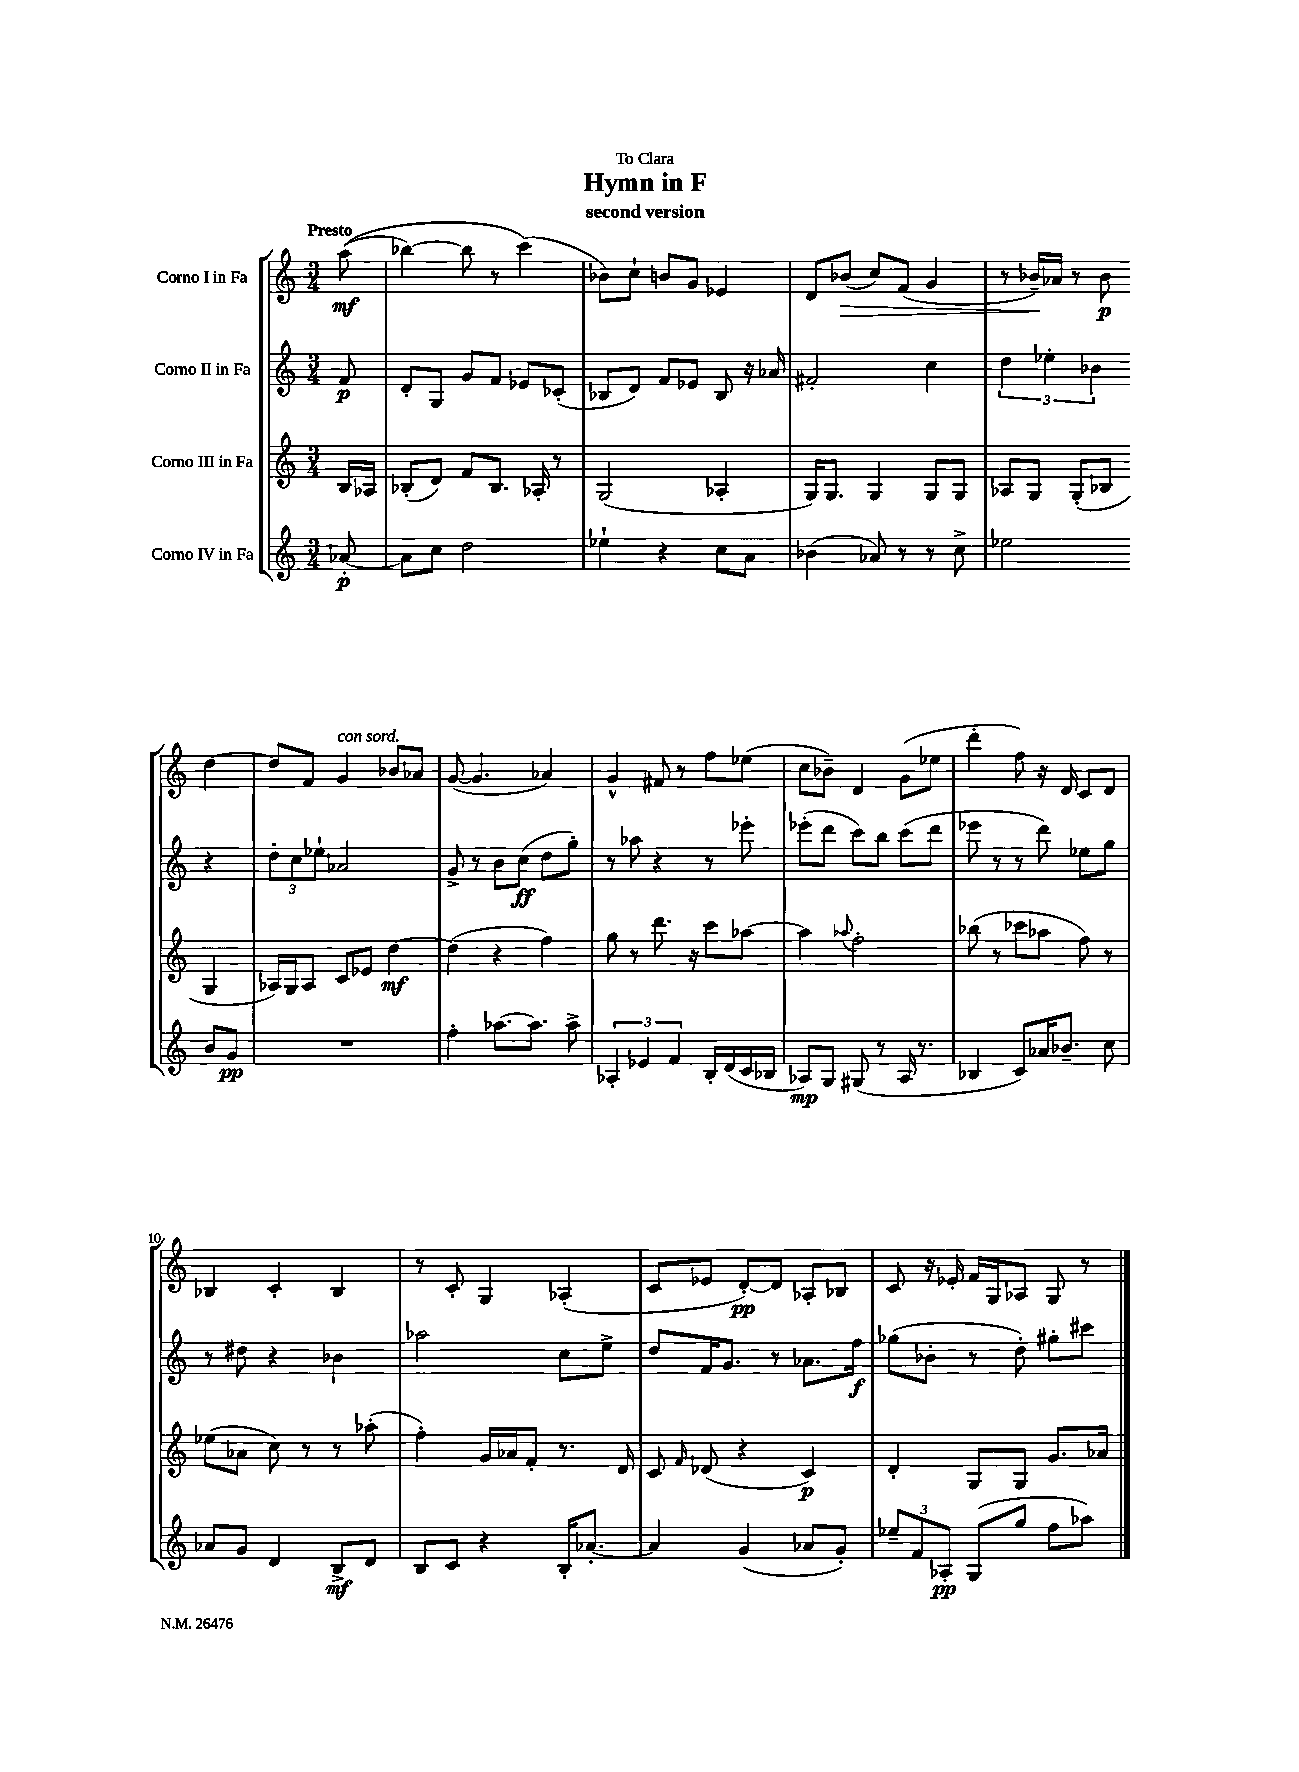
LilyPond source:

\header { title = "Hymn in F" subtitle = "second version" dedication = "To Clara" }
<<
\new StaffGroup <<
\new Staff = "s0" \with { instrumentName = "Corno I in Fa" } {
    \clef treble \key c \major \numericTimeSignature \time 3/4 \partial 8 \tempo "Presto"
    \autoBeamOff a''8\mf(\( |
    bes''4~) bes''8 r8 c'''4(\) |
    bes'8[) c''8]-! b'8[ g'8] ees'4 |
    d'8[ bes'8]\>( c''8[) f'8]( g'4 |
    r8 bes'16[--\!) aes'16] r8 bes'8\p d''4~ |
    d''8[ f'8] g'4^\markup { \italic "con sord." } bes'8[ aes'8] |
    g'8~( g'4. aes'4) |
    g'4-^ fis'8 r8 f''8[ ees''8]( |
    c''8[ bes'8]--) d'4 g'8[( ees''8] |
    d'''4-. f''8) r16 d'16 c'8[ d'8] |
    bes4 c'4-. bes4 |
    r8 c'8-. g4 aes4-.( |
    c'8[ ees'8] d'8[~-.\pp) d'8] aes8[-. bes8] |
    c'8 r16 ees'16-. f'16[ g16 aes8] g8 r8 \bar "|." |
}
\new Staff = "s1" \with { instrumentName = "Corno II in Fa" } {
    \clef treble \key c \major \numericTimeSignature \time 3/4 \partial 8
    \autoBeamOff f'8\p |
    d'8[-. g8] g'8[ f'8] ees'8[ ces'8]-.( |
    bes8[ d'8]) f'8[ ees'8] bes8 r16 aes'16 |
    fis'2-. c''4 |
    \tuplet 3/2 { d''4 ees''4-. bes'4 } r4 |
    \tuplet 3/2 { d''8[-. c''8 ees''8]-! } aes'2 |
    g'8-> r8 b'8[ c''8]\ff( d''8[ g''8]-.) |
    r8 aes''8 r4 r8 ees'''8-. |
    ees'''8[-.( d'''8] c'''8[) b''8] c'''8[( d'''8] |
    ees'''8 r8 r8 d'''8) ees''8[ g''8] |
    r8 dis''8 r4 bes'4 |
    aes''2 c''8[ e''8]-> |
    d''8[ f'16 g'8.] r8 aes'8.[ f''16]\f |
    ges''8[( bes'8]-. r8 d''8-.) gis''8[-. cis'''8] \bar "|." |
}
\new Staff = "s2" \with { instrumentName = "Corno III in Fa" } {
    \clef treble \key c \major \numericTimeSignature \time 3/4 \partial 8
    \autoBeamOff b16[ aes16] |
    bes8[-.( d'8]) f'8[ bes8.] aes16-. r8 |
    g2( aes4-. |
    g16[) g8.] g4 g8[ g8] |
    aes8[ g8] g8[-.( bes8] g4 |
    aes16[) g16 aes8] c'8[ ees'8] d''4~\mf |
    d''4( r4 f''4) |
    g''8 r8 d'''8. r16 c'''8[ aes''8]~ |
    aes''4 \appoggiatura { aes''8 } f''2-. |
    bes''8( r8 ces'''8[ aes''8] f''8) r8 |
    ees''8[( aes'8] c''8) r8 r8 aes''8-.( |
    f''4-.) g'16[ aes'16 f'8]-. r8. d'16 |
    c'8 \grace { f'16 } des'8( r4 c'4\p) |
    d'4-. g8[ g8] g'8.[ aes'16] \bar "|." |
}
\new Staff = "s3" \with { instrumentName = "Corno IV in Fa" } {
    \clef treble \key c \major \numericTimeSignature \time 3/4 \partial 8
    \autoBeamOff aes'8~-.\p |
    aes'8[ c''8] d''2 |
    ees''4-! r4 c''8[ a'8] |
    bes'4( aes'8) r8 r8 c''8-> |
    ees''2 b'8[ g'8]\pp |
    R2. |
    f''4-. aes''8.[~ aes''8.] aes''8-> |
    \tuplet 3/2 { aes4-. ees'4 f'4 } b16[-. d'16( c'16 bes16] |
    aes8[\mp) g8] gis8( r8 aes16 r8. |
    bes4 c'8[) aes'16 bes'8.]-- c''8 |
    aes'8[ g'8] d'4 b8[->\mf d'8] |
    b8[ c'8] r4 b16[-. aes'8.]~-. |
    aes'4 g'4( aes'8[ g'8]-.) |
    \tuplet 3/2 { ees''8[-- f'8 aes8]-.\pp } g8[( g''8] f''8[ aes''8]) \bar "|." |
}
>>
>>
